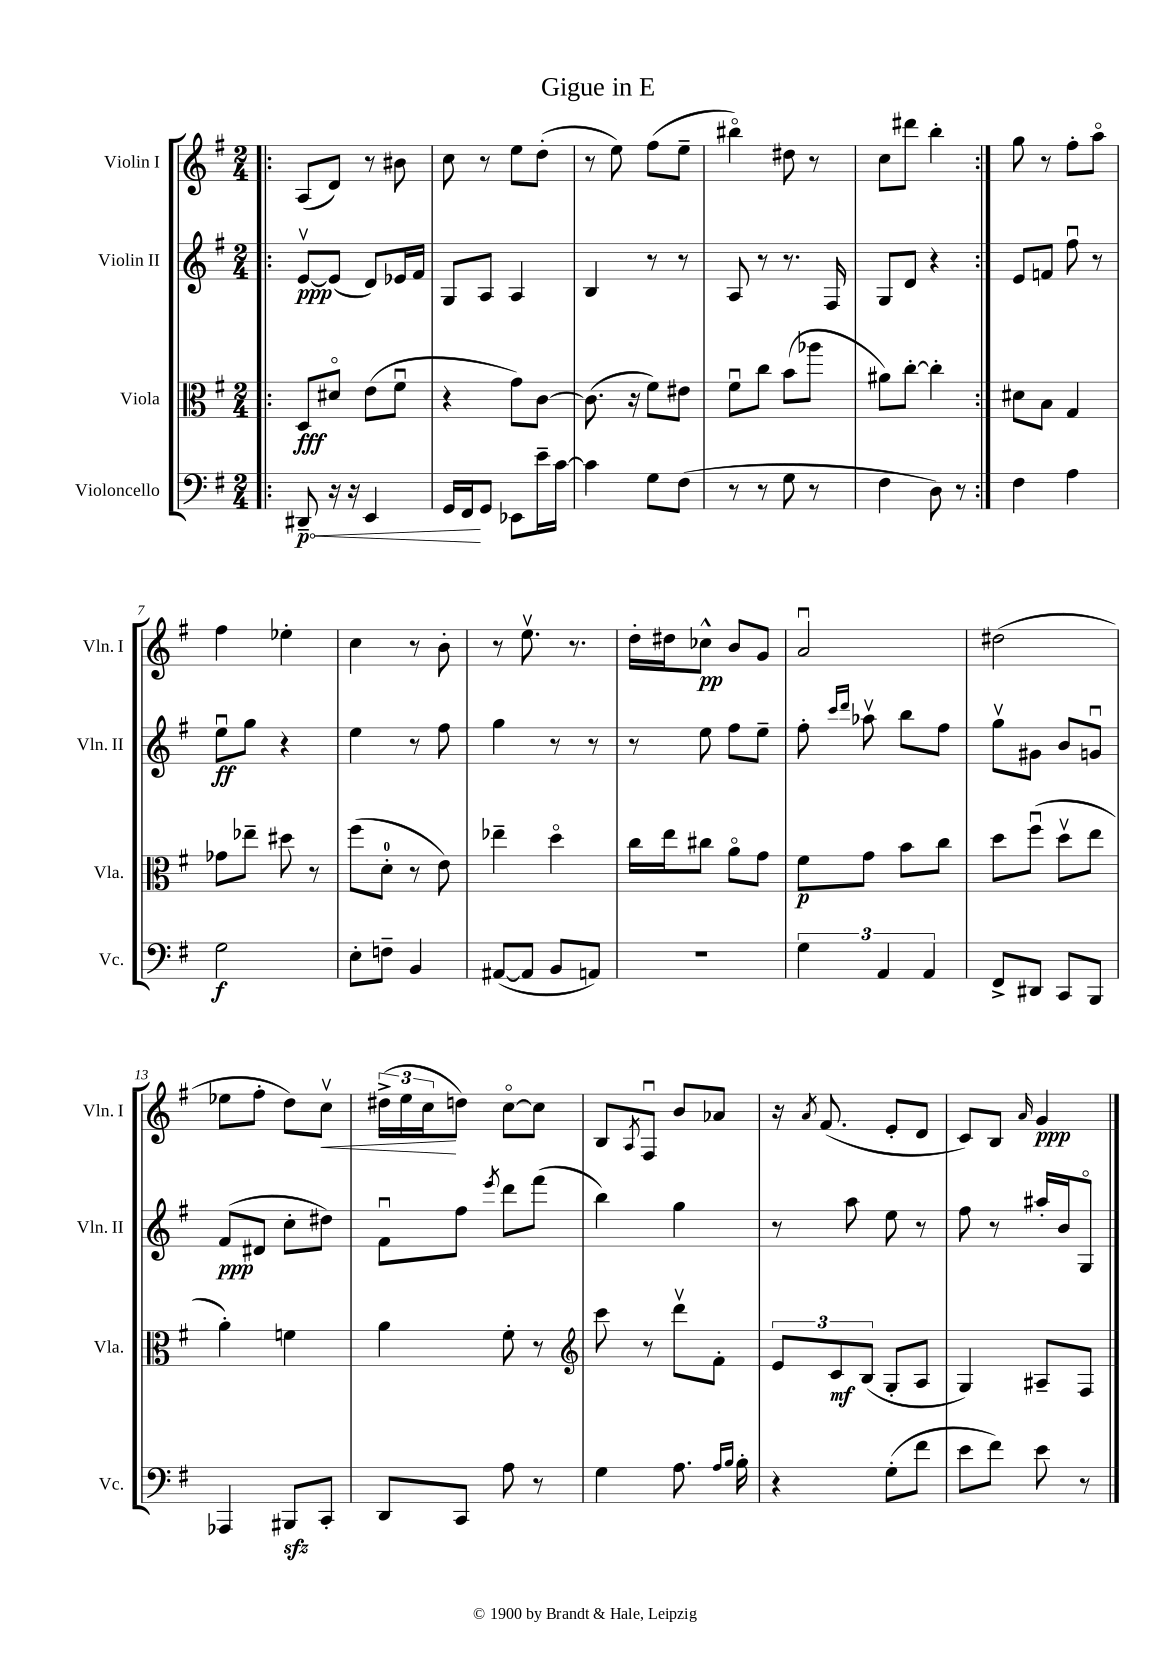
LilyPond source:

\header { title = "Gigue in E" }
<<
\new StaffGroup <<
\new Staff = "s0" \with { instrumentName = "Violin I" shortInstrumentName = "Vln. I" } {
    \clef treble \key g \major \numericTimeSignature \time 2/4
    \repeat volta 2 { \bar ".|:" a8( d'8) r8 bis'8 |
    c''8 r8 e''8 d''8-.( |
    r8 e''8) fis''8( e''8-- |
    bis''4\flageolet) dis''8 r8 |
    c''8 dis'''8 b''4-. | }
    g''8 r8 fis''8-. a''8\flageolet |
    fis''4 ees''4-. |
    c''4 r8 b'8-. |
    r8 e''8.\upbow r8. |
    d''16-. dis''16 ces''8-^\pp b'8 g'8 |
    a'2\downbow |
    dis''2( |
    ees''8 fis''8-. d''8) c''8\upbow\< |
    \tuplet 3/2 { dis''16->( e''16 c''16\! } d''8) c''8~\flageolet c''8 |
    b8 \acciaccatura { a8 } fis8\downbow b'8 aes'8 |
    r16 \acciaccatura { a'8 } fis'8.( e'8-. d'8 |
    c'8) b8 \grace { a'16 } g'4\ppp \bar "|." |
}
\new Staff = "s1" \with { instrumentName = "Violin II" shortInstrumentName = "Vln. II" } {
    \clef treble \key g \major \numericTimeSignature \time 2/4
    \repeat volta 2 { \bar ".|:" e'8~\upbow\ppp e'8( d'8) ees'16 fis'16 |
    g8 a8 a4 |
    b4 r8 r8 |
    a8 r8 r8. fis16 |
    g8 d'8 r4 | }
    e'8 f'8 fis''8\downbow r8 |
    e''8\downbow\ff g''8 r4 |
    e''4 r8 fis''8 |
    g''4 r8 r8 |
    r8 e''8 fis''8 e''8-- |
    fis''8-. \grace { c'''16 d'''16 } aes''8\upbow b''8 fis''8 |
    g''8\upbow gis'8 b'8 g'8\downbow |
    fis'8\ppp( dis'8 c''8-. dis''8) |
    fis'8\downbow fis''8 \acciaccatura { e'''8 } d'''8 fis'''8( |
    b''4) g''4 |
    r8 a''8 e''8 r8 |
    fis''8 r8 ais''16-. b'16 g8\flageolet \bar "|." |
}
\new Staff = "s2" \with { instrumentName = "Viola" shortInstrumentName = "Vla." } {
    \clef alto \key g \major \numericTimeSignature \time 2/4
    \repeat volta 2 { \bar ".|:" d8\fff dis'8\flageolet e'8( fis'8\downbow |
    r4 g'8) c'8~ |
    c'8.( r16 fis'8) eis'8 |
    fis'8\downbow c''8 b'8( aes''8 |
    ais'8) c''8~-. c''4-. | }
    dis'8 b8 g4 |
    ges'8 ees''8-- dis''8 r8 |
    fis''8( d'8-0-. r8 e'8) |
    ees''4-- d''4\flageolet |
    c''16 e''16 cis''8 a'8\flageolet g'8 |
    fis'8\p g'8 b'8 c''8 |
    d''8 fis''8\downbow( d''8\upbow e''8 |
    a'4-.) f'4 |
    a'4 fis'8-. r8 |
    \clef treble c'''8 r8 d'''8\upbow fis'8-. |
    \tuplet 3/2 { e'8 c'8\mf b8( } g8-. a8 |
    g4) ais8-- fis8 \bar "|." |
}
\new Staff = "s3" \with { instrumentName = "Violoncello" shortInstrumentName = "Vc." } {
    \clef bass \key g \major \numericTimeSignature \time 2/4
    \repeat volta 2 { \bar ".|:" \once \override Hairpin.circled-tip = ##t dis,8--\p\< r16 r16 e,4 |
    g,16 fis,16\! g,8 ees,8 e'16-- c'16~ |
    c'4 g8 fis8( |
    r8 r8 g8 r8 |
    fis4 d8) r8 | }
    fis4 a4 |
    g2\f |
    e8-. f8-- b,4 |
    ais,8~( ais,8 b,8 a,8) |
    R2 |
    \tuplet 3/2 { g4 a,4 a,4 } |
    fis,8-> dis,8 c,8 b,,8 |
    aes,,4 bis,,8\sfz c,8-. |
    d,8 c,8 a8 r8 |
    g4 a8. \grace { a16 b16 } b16-. |
    r4 g8-.( fis'8 |
    e'8 fis'8) e'8 r8 \bar "|." |
}
>>
>>
